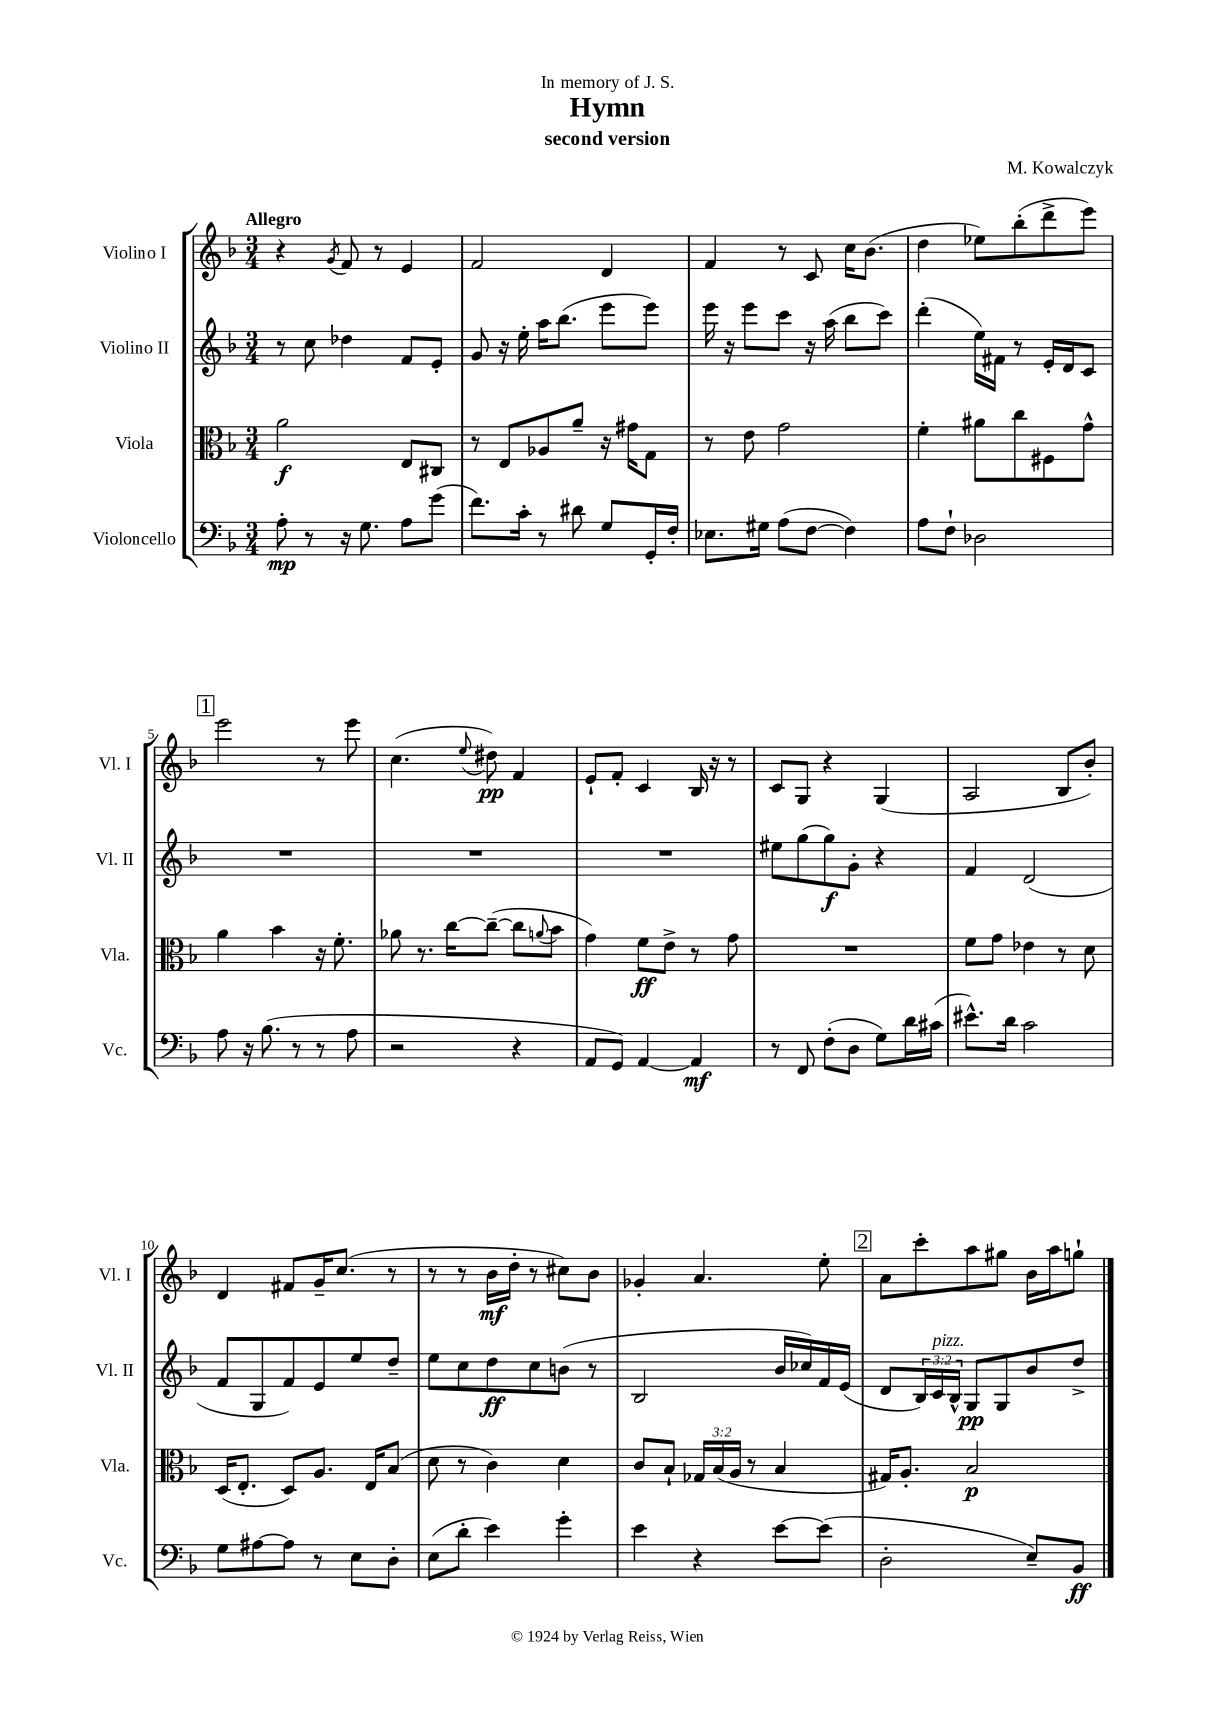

**kern	**dynam	**kern	**dynam	**kern	**dynam	**kern	**dynam
*part4	*part4	*part3	*part3	*part2	*part2	*part1	*part1
*staff4	*staff4	*staff3	*staff3	*staff2	*staff2	*staff1	*staff1
*I"Violoncello	*	*I"Viola	*	*I"Violino II	*	*I"Violino I	*
*I'Vc.	*	*I'Vla.	*	*I'Vl. II	*	*I'Vl. I	*
*clefF4	*	*clefC3	*	*clefG2	*	*clefG2	*
*k[b-]	*	*k[b-]	*	*k[b-]	*	*k[b-]	*
*M3/4	*	*M3/4	*	*M3/4	*	*M3/4	*
=1	=1	=1	=1	=1	=1	=1	=1
!	!	!	!	!	!	!LO:TX:a:B:t=Allegro	!
8A'\	mp	2a\	f	8r	.	4r	.
8r	.	.	.	8cc\	.	.	.
.	.	.	.	.	.	8qg/	.
16r	.	.	.	4dd-X\	.	8f/	.
8.G\	.	.	.	.	.	.	.
.	.	.	.	.	.	8r	.
8A\L	.	8E/L	.	8f/L	.	4e/	.
(8g\J	.	8C#X/J	.	8e'/J	.	.	.
=2	=2	=2	=2	=2	=2	=2	=2
8.f\L)	.	8r	.	8g/	.	2f/	.
.	.	8E/L	.	16r	.	.	.
16c'\Jk	.	.	.	16ee'\	.	.	.
8r	.	8A-X/	.	16aa\KL	.	.	.
.	.	.	.	(8.bb-\J	.	.	.
8d#X\	.	8a~/J	.	.	.	.	.
8G/L	.	16r	.	8eee\L	.	4d/	.
.	.	16g#X\KL	.	.	.	.	.
16GG'/L	.	8G\J	.	8eee\J)	.	.	.
16F'/JJ	.	.	.	.	.	.	.
=3	=3	=3	=3	=3	=3	=3	=3
8.E-X\L	.	8r	.	16eee\	.	4f/	.
.	.	.	.	16r	.	.	.
.	.	8e\	.	8eee\L	.	.	.
16G#X\Jk	.	.	.	.	.	.	.
(8A\L	.	2g\	.	8ccc\J	.	8r	.
[8F\J	.	.	.	16r	.	8c/	.
.	.	.	.	(16aa\	.	.	.
4F\])	.	.	.	8bb-\L	.	16cc\KL	.
.	.	.	.	.	.	(8.b-\J	.
.	.	.	.	8ccc\J)	.	.	.
=4	=4	=4	=4	=4	=4	=4	=4
8A\L	.	4f'\	.	(4ddd'\	.	4dd\	.
8F`\J	.	.	.	.	.	.	.
2D-X\	.	8a#X\L	.	16ee\LL)	.	8ee-X\L)	.
.	.	.	.	16f#X\JJ	.	.	.
.	.	8cc\	.	8r	.	(8bb-'\	.
.	.	8F#X\	.	16e'/LL	.	8ddd^\	.
.	.	.	.	16d/J	.	.	.
.	.	8g^^\J	.	8c/J	.	8eee\J)	.
!!LO:LB:g=z
!!LO:REH:place=s1:t=1
=5	=5	=5	=5	=5	=5	=5	=5
8A\	.	4a\	.	2.r	.	2eee\	.
16r	.	.	.	.	.	.	.
(8.B-\	.	.	.	.	.	.	.
.	.	4b-\	.	.	.	.	.
8r	.	.	.	.	.	.	.
8r	.	16r	.	.	.	8r	.
.	.	8.f'\	.	.	.	.	.
8A\	.	.	.	.	.	8eee\	.
=6	=6	=6	=6	=6	=6	=6	=6
2r	.	8a-X\	.	2.r	.	(4.cc\	.
.	.	8.r	.	.	.	.	.
.	.	[16cc\KL	.	.	.	.	.
.	.	.	.	.	.	8qqee/	.
.	.	(8cc~\J_	.	.	.	8dd#X\)	pp
4r	.	8cc\L]	.	.	.	4f/	.
.	.	8qqan/	.	.	.	.	.
.	.	8b-\J	.	.	.	.	.
=7	=7	=7	=7	=7	=7	=7	=7
8AA/L	.	4g\)	.	2.r	.	8e`/L	.
8GG/J)	.	.	.	.	.	8f'/J	.
[4AA/	.	8f\L	ff	.	.	4c/	.
.	.	8e^\J	.	.	.	.	.
4AA/]	mf	8r	.	.	.	16B-/	.
.	.	.	.	.	.	16r	.
.	.	8g\	.	.	.	8r	.
=8	=8	=8	=8	=8	=8	=8	=8
8r	.	2.r	.	8ee#X\L	.	8c/L	.
8FF/	.	.	.	(8gg\	.	8G/J	.
(8F'\L	.	.	.	8gg\)	f	4r	.
8D\J	.	.	.	8g'\J	.	.	.
8G\L)	.	.	.	4r	.	(4G/	.
16d\L	.	.	.	.	.	.	.
(16c#X\JJ	.	.	.	.	.	.	.
=9	=9	=9	=9	=9	=9	=9	=9
8.e#X^^\L)	.	8f\L	.	4f/	.	2A/	.
.	.	8g\J	.	.	.	.	.
16d\Jk	.	.	.	.	.	.	.
2c\	.	4e-X\	.	(2d/	.	.	.
.	.	8r	.	.	.	8B-/L	.
.	.	8d\	.	.	.	8b-'/J)	.
!!LO:LB:g=z
=10	=10	=10	=10	=10	=10	=10	=10
8G\L	.	(16D/KL	.	8f/L	.	4d/	.
.	.	8.E'/J	.	.	.	.	.
[8A#X\	.	.	.	8G/	.	.	.
8A#\J]	.	8D/L)	.	8f/)	.	8f#X/L	.
8r	.	8.A/J	.	8e/	.	16g~/K	.
.	.	.	.	.	.	(8.cc/J	.
8E\L	.	.	.	8ee/	.	.	.
.	.	16E/KL	.	.	.	.	.
8D'\J	.	(8B-/J	.	8dd~/J	.	8r	.
=11	=11	=11	=11	=11	=11	=11	=11
(8E\L	.	8d\	.	8ee\L	.	8r	.
8d'\J	.	8r	.	8cc\	.	8r	.
4e\)	.	4c\)	.	8dd\	ff	16b-\LL	mf
.	.	.	.	.	.	16dd'\JJ	.
.	.	.	.	8cc\	.	8r	.
4g'\	.	4d\	.	(8bn\J	.	8cc#X\L)	.
.	.	.	.	8r	.	8b-\J	.
=12	=12	=12	=12	=12	=12	=12	=12
4e\	.	8c/L	.	2B-/	.	4g-X'/	.
.	.	8B-`/J	.	.	.	.	.
4r	.	24G-X/LL	.	.	.	4.a/	.
.	.	(24B-/	.	.	.	.	.
.	.	24A/JJ	.	.	.	.	.
.	.	8r	.	.	.	.	.
[8e\L	.	4B-/	.	16b-/LL	.	.	.
.	.	.	.	16cc-X/)	.	.	.
(8e\J]	.	.	.	16f/	.	8ee'\	.
.	.	.	.	(16e/JJ	.	.	.
!!LO:REH:place=s1:t=2
=13	=13	=13	=13	=13	=13	=13	=13
2D'\	.	16G#X/KL)	.	8d/L	.	8a\L	.
.	.	8.A'/J	.	.	.	.	.
.	.	.	.	24B-/L)	.	8ccc'\	.
!	!	!	!	!LO:TX:a:i:t=pizz.	!	!	!
.	.	.	.	24c/	.	.	.
.	.	.	.	24B-^^/JJ	.	.	.
.	.	2B-/	p	8G/L	pp	8aa\	.
.	.	.	.	8G/	.	8gg#X\J	.
8E~/L)	.	.	.	8b-/	.	16b-\LL	.
.	.	.	.	.	.	16aa\J	.
8BB-/J	ff	.	.	8dd^/J	.	8ggn`\J	.
==	==	==	==	==	==	==	==
*-	*-	*-	*-	*-	*-	*-	*-
